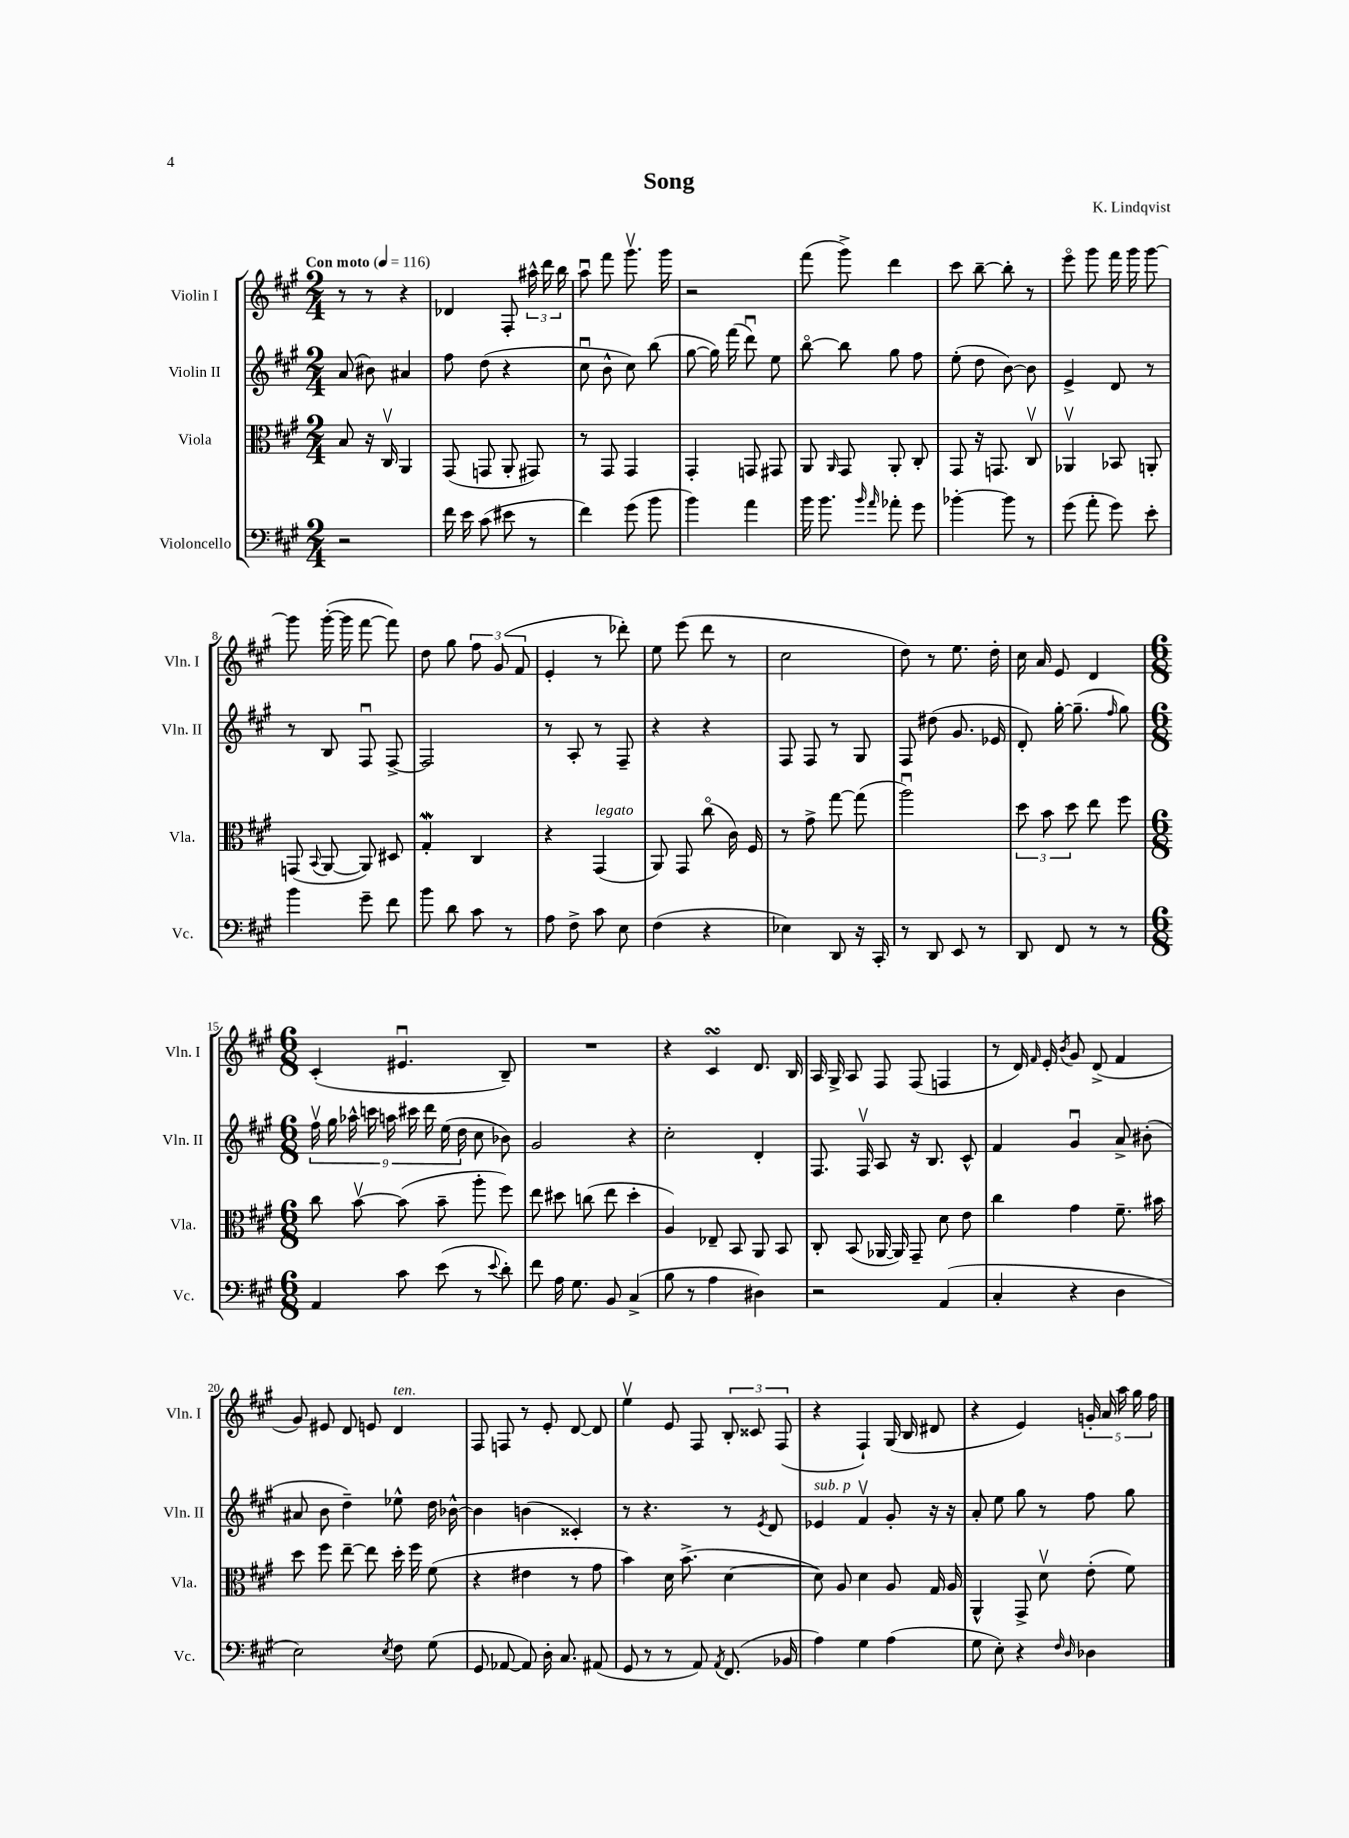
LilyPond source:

\header { title = "Song" composer = "K. Lindqvist" }
<<
\new StaffGroup <<
\new Staff = "s0" \with { instrumentName = "Violin I" shortInstrumentName = "Vln. I" } {
    \clef treble \key a \major \numericTimeSignature \time 2/4 \tempo "Con moto" 4 = 116
    \autoBeamOff r8 r8 r4 |
    des'4 fis8-. \tuplet 3/2 { ais''16-^ d'''16 b''16 } |
    a''8\downbow fis'''8 gis'''8.\upbow gis'''16 |
    r2 |
    fis'''8( gis'''8->) d'''4 |
    cis'''8 b''8~-- b''8-. r8 |
    e'''8\flageolet gis'''8 fis'''16 gis'''16 gis'''8~ |
    gis'''8 gis'''16~-.( gis'''16 fis'''8~ fis'''8) |
    d''8 gis''8 \tuplet 3/2 { fis''8 gis'8( fis'8 } |
    e'4-. r8 des'''8-.) |
    e''8 e'''8( d'''8 r8 |
    cis''2 |
    d''8) r8 e''8. d''16-. |
    cis''16 a'16 e'8 d'4 |
    \numericTimeSignature \time 6/8 cis'4-.( eis'4.\downbow b8--) |
    R2. |
    r4 cis'4\turn d'8. b16 |
    a16 gis16-> a8 fis8 fis8( f4 |
    r8 d'16) \grace { fis'16 } e'16-. \acciaccatura { b'8 } gis'8 d'8->( fis'4 |
    gis'8) eis'8 d'8 e'8 d'4^\markup { \italic "ten." } |
    fis8 f8 r8 e'8-. d'8~ d'8 |
    e''4\upbow e'8 fis8 \tuplet 3/2 { b8-. cisis'8 fis8( } |
    r4 fis4-!) gis16( b16 dis'8 |
    r4 e'4) \tuplet 5/4 { g'16-. a'16 a''16 gis''16 fis''16 } \bar "|." |
}
\new Staff = "s1" \with { instrumentName = "Violin II" shortInstrumentName = "Vln. II" } {
    \clef treble \key a \major \numericTimeSignature \time 2/4
    \autoBeamOff a'8( bis'8) ais'4 |
    fis''8 d''8( r4 |
    cis''8\downbow b'8-^ cis''8) b''8( |
    gis''8~ gis''16) fis'''16( d'''8\downbow) e''8 |
    b''8~\flageolet b''8 gis''8 fis''8 |
    e''8-.( d''8 b'8~) b'8 |
    e'4-> d'8 r8 |
    r8 b8 fis8\downbow fis8~-> |
    fis2 |
    r8 a8-. r8 fis8-- |
    r4 r4 |
    fis8 fis8 r8 gis8 |
    fis8 dis''8( gis'8. ees'16 |
    d'8-.) gis''16~-. gis''8.--( \grace { fis''16 } gis''8) |
    \numericTimeSignature \time 6/8 \tuplet 9/8 { fis''16\upbow gis''16 aes''16-^ c'''16 a''16 cis'''16 d'''16 e''16( d''16 } cis''8 bes'8) |
    gis'2 r4 |
    cis''2-. d'4-. |
    fis8. fis16\upbow a8 r16 b8. cis'8-^ |
    fis'4 gis'4\downbow a'8-> bis'8-.( |
    ais'8 b'8 d''4--) ees''8-^ d''16 bes'16~-^ |
    bes'4 b'4( cisis'4-.) |
    r8 r4. r8 \acciaccatura { e'8 } d'8 |
    ees'4^\markup { \italic "sub. p" } fis'4\upbow gis'8-. r16 r16 |
    a'8-. e''8 gis''8 r8 fis''8 gis''8 \bar "|." |
}
\new Staff = "s2" \with { instrumentName = "Viola" shortInstrumentName = "Vla." } {
    \clef alto \key a \major \numericTimeSignature \time 2/4
    \autoBeamOff b8 r16 cis16\upbow a,4 |
    gis,8( g,8 a,8-. gis,8) |
    r8 gis,8 gis,4 |
    gis,4-. g,8 gis,8 |
    a,8 \grace { a,16 } gis,8 a,8-. cis8-. |
    gis,8 r16 g,8. cis8\upbow |
    aes,4\upbow bes,8 a,8-. |
    g,8( \appoggiatura { b,8 } a,8~ a,8) dis8 |
    gis4-.\mordent cis4 |
    r4 gis,4^\markup { \italic "legato" }( |
    a,8) gis,8 cis''8\flageolet( cis'16) fis16 |
    r8 gis'8-> gis''8~ gis''8( |
    a''2\downbow) |
    \tuplet 3/2 { d''8 b'8 d''8 } e''8 fis''8 |
    \numericTimeSignature \time 6/8 cis''8 b'8~\upbow b'8( b'8-- a''8-. fis''8) |
    e''8 dis''8 c''8( e''8 dis''4-. |
    a4) ees8-- b,8 a,8 b,8 |
    cis8-. b,8( aes,16~ aes,16) gis,8-- d'8 e'8 |
    cis''4 gis'4 fis'8.-- bis'16 |
    d''8 fis''8 e''8~-- e''8 d''16-. fis''16 fis'8( |
    r4 eis'4 r8 gis'8 |
    b'4) d'16 b'8.->( d'4~ |
    d'8) a8 d'4 a8 gis16 a16 |
    a,4-^ gis,8-> d'8\upbow e'8-.( fis'8) \bar "|." |
}
\new Staff = "s3" \with { instrumentName = "Violoncello" shortInstrumentName = "Vc." } {
    \clef bass \key a \major \numericTimeSignature \time 2/4
    \autoBeamOff r2 |
    fis'16 e'16 cis'8( eis'8 r8 |
    fis'4) gis'8( b'8 |
    b'4) a'4 |
    b'16 b'8. \grace { b'16 a'16 } aes'8-. gis'8 |
    bes'4~-. bes'8 r8 |
    gis'8( a'8-. gis'8) e'8-. |
    b'4 gis'8-- fis'8 |
    b'8 d'8 cis'8 r8 |
    a8 fis8-> cis'8 e8 |
    fis4( r4 |
    ees4) d,8 r16 cis,16-. |
    r8 d,8 e,8 r8 |
    d,8 fis,8 r8 r8 |
    \numericTimeSignature \time 6/8 a,4 cis'8 e'8( r8 \appoggiatura { e'8 } d'8-.) |
    fis'8 a16 gis8. b,8 cis4->( |
    b8 r8 a4 dis4) |
    r2 a,4( |
    cis4-. r4 d4 |
    e2) \acciaccatura { e8 } fis8 gis8( |
    gis,8 aes,8~ aes,8) d16-. cis8. ais,8( |
    gis,8 r8 r8 a,8) \acciaccatura { a,8 } fis,8.( bes,16 |
    a4) gis4 a4( |
    gis8 e8-.) r4 \grace { fis16 d16 } des4 \bar "|." |
}
>>
>>
